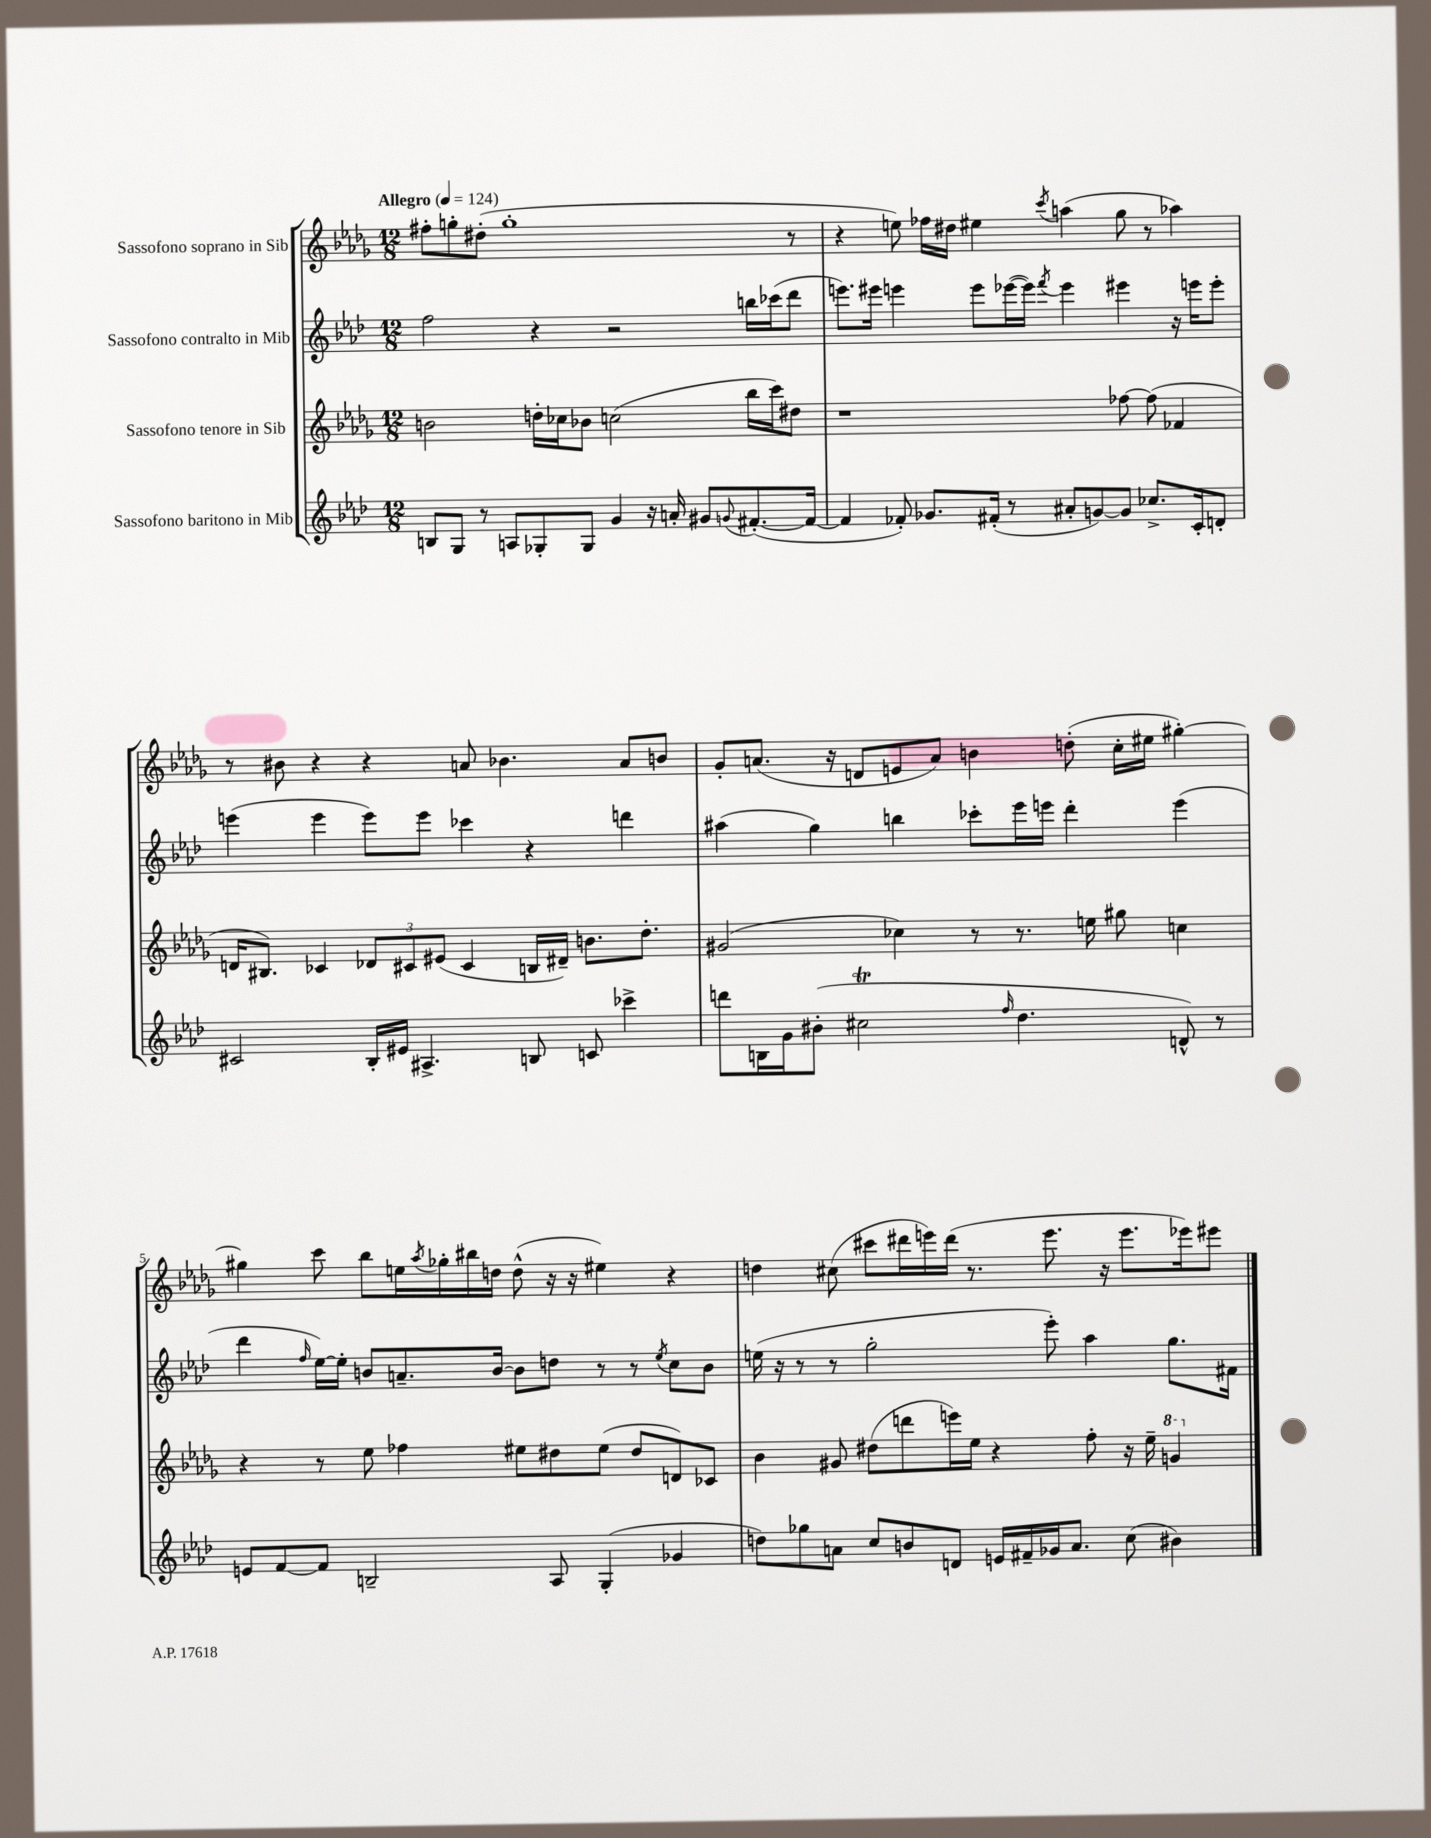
<<
\new StaffGroup <<
\new Staff = "s0" \with { instrumentName = "Sassofono soprano in Sib" } {
    \clef treble \key des \major \numericTimeSignature \time 12/8 \tempo "Allegro" 4 = 124
    fis''8-. g''8-. dis''8-.( g''1-. r8 |
    r4 e''8) fes''16 dis''16 eis''4 \acciaccatura { c'''8 } a''4( ges''8 r8 aes''4) |
    r8 bis'8 r4 r4 a'8 bes'4. a'8 b'8 |
    ges'8-. a'8.( r16 d'8 e'8 a'8) b'4 d''8-.( c''16-. eis''16 gis''4~-.) |
    gis''4 c'''8 bes''8 e''16 \acciaccatura { aes''8 } ges''16-. bis''16 d''16 d''8-^( r16 r16 eis''4) r4 |
    d''4 cis''8( cis'''8 dis'''16 e'''16) dis'''16( r8. e'''8. r16 e'''8. ees'''16) eis'''8 \bar "|." |
}
\new Staff = "s1" \with { instrumentName = "Sassofono contralto in Mib" } {
    \clef treble \key aes \major \numericTimeSignature \time 12/8
    f''2 r4 r2 b''16 ces'''16( des'''8 |
    e'''8.) eis'''16 e'''4 e'''8 ees'''16~( ees'''16) \acciaccatura { f'''8 } ees'''4 eis'''4 r16 e'''16 e'''8-. |
    e'''4( e'''4 e'''8) e'''8 ces'''4 r4 d'''4 |
    ais''4( g''4) b''4 ces'''8-. ees'''16 e'''16 des'''4-. e'''4( |
    des'''4 \grace { f''16 } ees''16~) ees''16-. b'8 a'8.-- b'16~ b'8 d''8 r8 r8 \acciaccatura { ees''8 } c''8 b'8 |
    e''16( r16 r8 r8 g''2-. ees'''8-.) aes''4 g''8. fis'16 \bar "|." |
}
\new Staff = "s2" \with { instrumentName = "Sassofono tenore in Sib" } {
    \clef treble \key des \major \numericTimeSignature \time 12/8
    b'2 d''16-. ces''16 bes'8 c''2( bes''16 c'''16) dis''8 |
    r1 fes''8~ fes''8( fes'4 |
    d'16 bis8.) ces'4 \tuplet 3/2 { des'8 cis'8 eis'8( } cis'4 b16 dis'16--) b'8. des''8.-. |
    gis'2( ces''4) r8 r8. e''16 gis''8 c''4 |
    r4 r8 ees''8 fes''4 eis''8 dis''8 eis''8( dis''8 d'8) ces'8 |
    bes'4 gis'8 dis''8( d'''8 e'''16) ees''16 r4 f''8-. r16 ees''16-- \ottava #1 g''4 \ottava #0 \bar "|." |
}
\new Staff = "s3" \with { instrumentName = "Sassofono baritono in Mib" } {
    \clef treble \key aes \major \numericTimeSignature \time 12/8
    b8 g8 r8 a8 ges8-. ges8 g'4 r16 a'16-. gis'8 \appoggiatura { g'8 } fis'8.~-.( fis'16~ |
    fis'4 fes'8-.) ges'8. fis'16-.( r8 ais'8-. g'8~) g'8 ces''8.-> c'16-. d'8-. |
    cis'2 bes16-. eis'16 ais4.-> b8 c'8 ces'''4-> |
    d'''8 b16 g'16 bis'8-.( cis''2\trill \grace { f''16 } des''4. d'8-^) r8 |
    e'8 f'8~ f'8 b2-- aes8 g4-.( ges'4 |
    d''8) ges''8 a'8 c''8 b'8 d'8 e'16 fis'16-- ges'16 a'8. c''8( bis'4) \bar "|." |
}
>>
>>
\layout { \context { \Score \override BarNumber.break-visibility = ##(#f #t #t) barNumberVisibility = #(every-nth-bar-number-visible 5) } }
